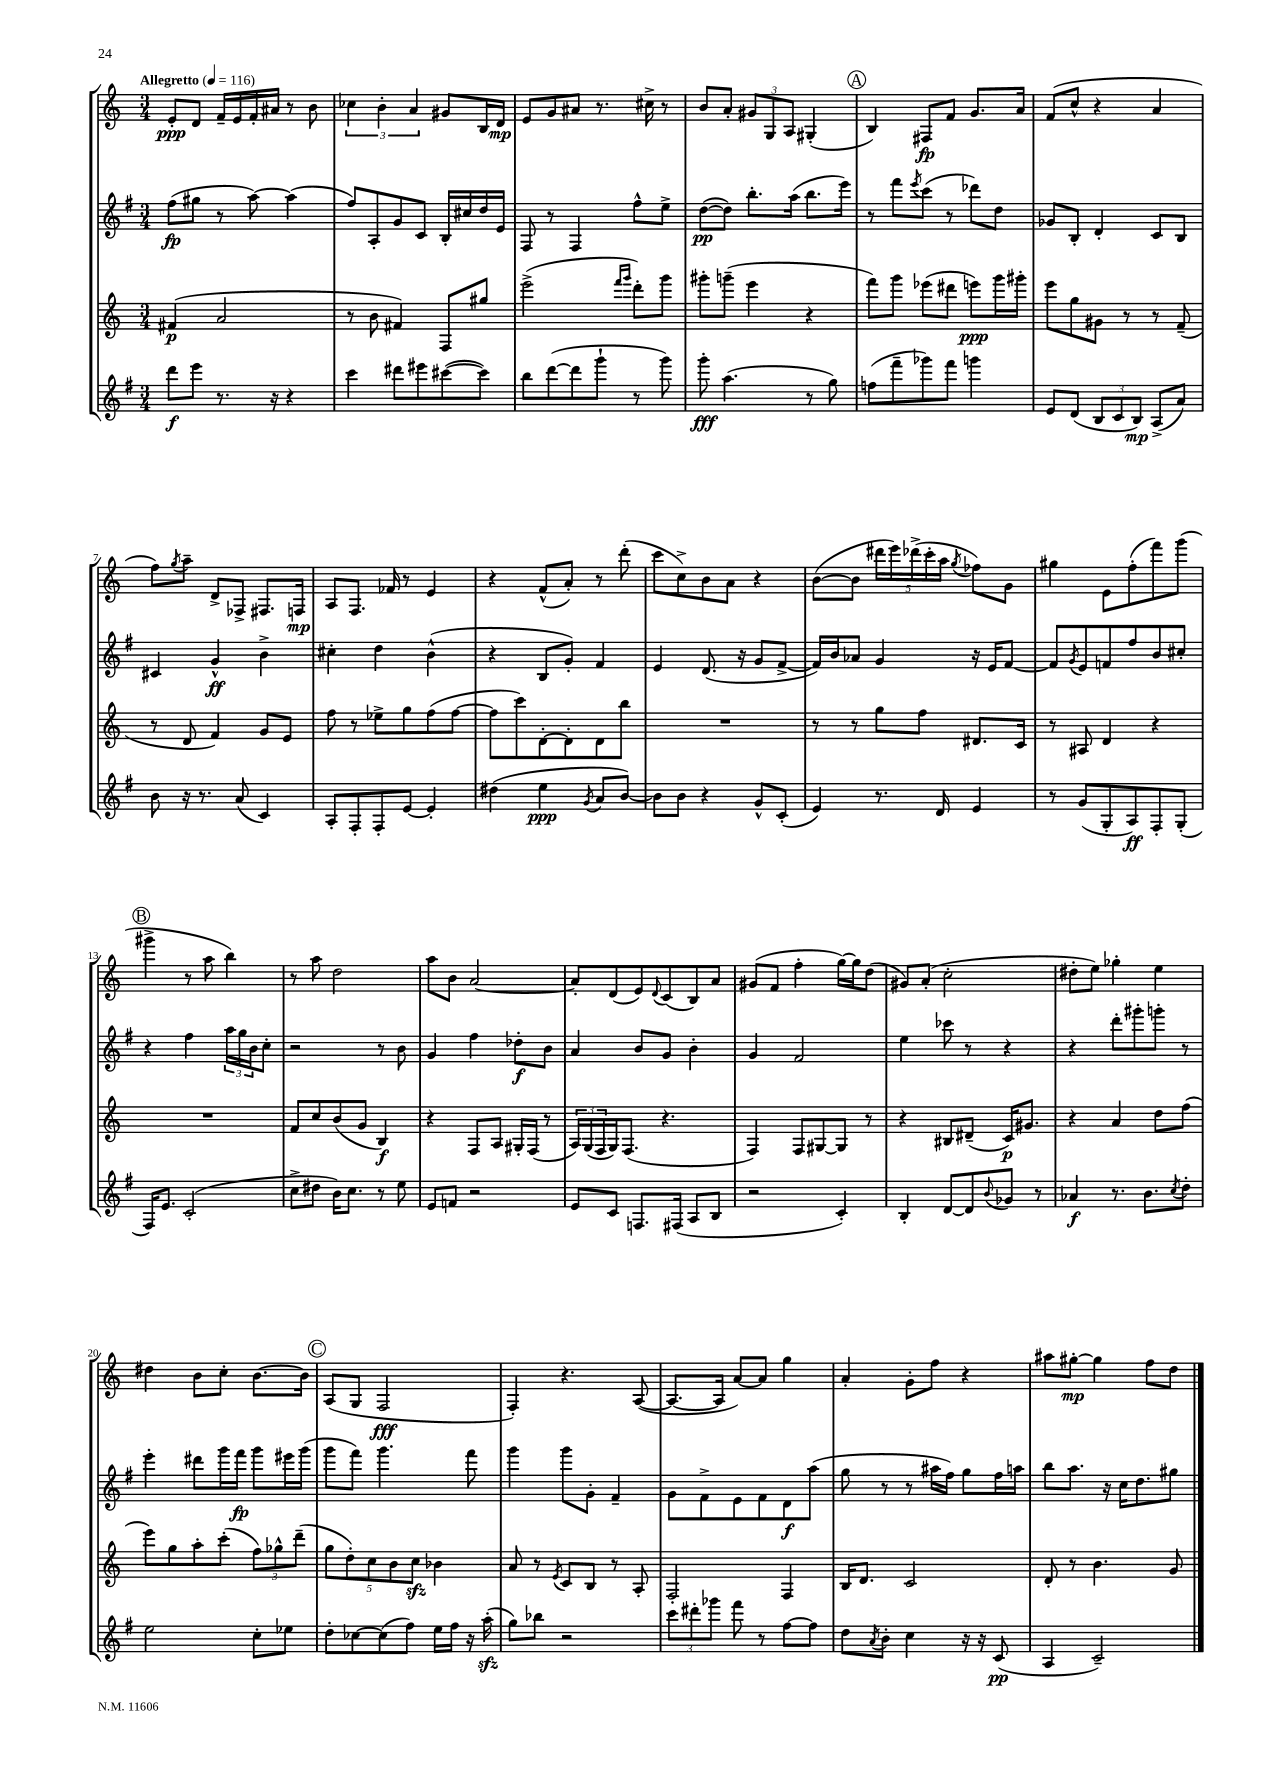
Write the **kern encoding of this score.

**kern	**kern	**kern	**kern
*staff4	*staff3	*staff2	*staff1
*clefG2	*clefG2	*clefG2	*clefG2
*k[f#]	*k[]	*k[f#]	*k[]
*M3/4	*M3/4	*M3/4	*M3/4
*MM116	*MM116	*MM116	*MM116
8ddd\L	(4f#/	(8ff#\L	8e'/L
8eee\J	.	8gg#\J	8d/J
8.r	2a/	8r	16f~/LL
.	.	.	16e/
.	.	[8aa\)	16f'/
16r	.	.	16a#/JJ
4r	.	(4aa\]	8r
.	.	.	8b\
=	=	=	=
4ccc\	8r	8ff#/L)	6cc-\
.	8b\	8A'/	.
.	.	.	6b'\
8ddd#\L	4f#/)	8g/	.
.	.	.	6a/
8eee#\	.	8c/J	.
([8ccc#\	8F/L	16B'/LL	8g#/L
.	.	16cc#/	.
8ccc#\]J)	8gg#/J	16dd/	16B/L
.	.	16e/JJ	16d/JJ
=	=	=	=
8bb\L	(2eee^\	8F#/	8e/L
([8ddd\	.	8r	8g/
8ddd\]	.	4F#/	8a#/J
8ggg`\J	.	.	8.r
.	16qqfff/LL	.	.
.	16qqggg/JJ	.	.
8r	8ddd'\L)	8ff#^^\L	.
.	.	.	16cc#^\
8ggg\)	8ggg\J	8ee^\J	8r
=	=	=	=
8ggg'\	8ggg#'\L	([8dd\L	8b/L
(4.aa\	(8ggg~\J	8dd\]J)	8a'/J
.	4eee\	8.bb'\L	12g#/L
.	.	.	12G/
.	.	.	12A/J
.	.	(16aa\Jk	.
8r	4r	8.bb\L	(4G#'/
8gg\)	.	.	.
.	.	16eee\Jk)	.
=	=	=	=
(8ff\L	8fff\L)	8r	4B/)
8fff#~\	8ggg\J	8fff#\L	.
.	.	8qeee/	.
8ggg-\)	(8eee-\L	(8ccc\J	8F#/L
8fff#\J	8ddd#\J	8r	8f/J
4ggg\	8eee\L)	8ddd-\L)	8.g/L
.	16ggg\L	8dd\J	.
.	16ggg#'\JJ	.	16a/Jk
=	=	=	=
8e/L	8eee\L	8g-/L	(8f/L
(8d/J	8gg\	8B'/J	8cc^^/J
12B/L	8g#\J	4d'/	4r
12c/	.	.	.
.	8r	.	.
12B/J)	.	.	.
(8A^/L	8r	8c/L	4a/
8a/J)	(8f~/	8B/J	.
=	=	=	=
8b\	8r	4c#/	8ff\L)
.	.	.	8qgg/
16r	8d/	.	8aa~\J
8.r	.	.	.
.	4f/)	4g^^/	8d^/L
(8a/	.	.	8F-^/J
4c/)	8g/L	4b^\	8.F#/L
.	8e/J	.	.
.	.	.	16F/Jk
=	=	=	=
8A'/L	8ff\	4cc#'\	8A/L
8F#'/	8r	.	8.F/J
8F#'/	8ee-^\L	4dd\	.
.	.	.	16f-/
[8e/J	8gg\	.	8r
4e'/]	(8ff\	(4b^^\	4e/
.	[8ff\J	.	.
=	=	=	=
(4dd#\	8ff\]L	4r	4r
.	8ccc\)	.	.
4ee\	[8d'\	8B/L	(8f^^/L
.	8d'\]	8g'/J)	8a'/J)
8qg/	.	.	.
8a/L	8d\	4f#/	8r
[8b/J)	8bb\J	.	(8ddd'\
=	=	=	=
8b\]L	2.r	4e/	8ccc\L
8b\J	.	.	8cc^\)
4r	.	(8.d/	8b\
.	.	.	8a\J
.	.	16r	.
8g^^/L	.	8g/L	4r
(8c'/J	.	[8f#^/J	.
=	=	=	=
4e/)	8r	16f#/]LL)	([8b\L
.	.	16b/J	.
.	8r	8a-/J	8b\]J
8.r	8gg\L	4g/	20ddd#\LL
.	.	.	20eee\)
.	.	.	(20ddd-^\
.	8ff\J	.	.
.	.	.	20ccc'\
16d/	.	.	.
.	.	.	20aa\JJ
.	.	.	8qgg/
4e/	8.d#/L	16r	8ff-\L)
.	.	16e/LK	.
.	.	[8f#/J	8g\J
.	16c/Jk	.	.
=	=	=	=
8r	8r	8f#/]L	4gg#\
.	.	8qg/	.
(8g/L	8A#/	8e/	.
8G'/	4d/	8f/	8e\L
8A/)	.	8ff#/	(8ff'\
8F#'/	4r	8b/	8fff\)
(8G'/J	.	8cc#'/J	(8ggg\J
=	=	=	=
16F#/LK)	2.r	4r	4ggg#^\
8.e/J	.	.	.
(2c'/	.	4ff#\	8r
.	.	.	8aa\
.	.	24aa\LL	4bb\)
.	.	24gg\	.
.	.	24b\J	.
.	.	8cc'\J	.
=	=	=	=
8cc^\L	8f/L	2r	8r
8dd#\J	8cc/	.	8aa\
16b\LK)	(8b/	.	2dd\
8.cc\J	.	.	.
.	8g/J	.	.
8r	4B/)	8r	.
8ee\	.	8b\	.
=	=	=	=
8e/L	4r	4g/	8aa\L
8f/J	.	.	8b\J
2r	8F/L	4ff#\	[2a/
.	8A/J	.	.
.	16G#'/LL	8dd-'\L	.
.	(16F/JJ	.	.
.	8r	8b\J	.
=	=	=	=
8e/L	24A/LL)	4a/	8a'/]L
.	(24G/	.	.
.	24F/	.	.
8c/J	16G/J)	.	(8d/
.	(8.F/J	.	.
8.F/L	.	8b/L	8e/)
.	.	.	8qqd/
.	4.r	8g/J	(8c/
(16F#/Jk	.	.	.
8A/L	.	4b'\	8B/)
8B/J	.	.	8a/J
=	=	=	=
2r	4F/)	4g/	(8g#/L
.	.	.	8f/J
.	8F/L	2f#/	4ff'\
.	[8G#/	.	.
4c'/)	8G#/]J	.	[16gg\LL)
.	.	.	16gg\]J
.	8r	.	(8dd\J
=	=	=	=
4B'/	4r	4ee\	8g#/L)
.	.	.	(8a'/J
[8d/L	8B#/L	8ccc-\	2cc'\
8d/]	(8d#~/J	8r	.
8qqb/	.	.	.
8g-/J	16c/LK)	4r	.
.	8.g#/J	.	.
8r	.	.	.
=	=	=	=
4a-/	4r	4r	8dd#'\L
.	.	.	8ee\J)
8.r	4a/	8ddd'\L	4gg-'\
.	.	8ggg#'\	.
8.b\L	.	.	.
.	8dd\L	8ggg'\J	4ee\
8qcc/	.	.	.
8dd'\J	(8ff\J	8r	.
=	=	=	=
2ee\	8eee\L)	4eee'\	4dd#\
.	8gg\	.	.
.	8aa'\	8ddd#\L	8b\L
.	(8ccc'\J	16ggg\L	8cc'\J
.	.	16fff#\JJ	.
8cc'\L	12ff\L)	8ggg\L	[8.b\L
.	12gg-^^\	.	.
8ee-\J	.	16eee#\L	.
.	(12ddd~\J	.	.
.	.	(16ggg\JJ	16b\]Jk
=	=	=	=
8dd'\L	10gg\L	8ggg\L	(8A/L
.	10dd'\)	.	.
[8cc-\	.	8fff#\J)	8G/J
.	10cc\	.	.
(8cc-\]	.	4.ggg\	2F/
.	10b\	.	.
8ff#\J)	.	.	.
.	10cc\J	.	.
16ee\LL	4b-\	.	.
16ff#\JJ	.	.	.
16r	.	8fff#\	.
(16aa'\	.	.	.
=	=	=	=
8gg\L)	8a/	4ggg\	4F'/)
8bb-\J	8r	.	.
.	8qe/	.	.
2r	8c/L	8ggg\L	4.r
.	8B/J	8g'\J	.
.	8r	4f#~/	.
.	8A'/	.	([8A/
=	=	=	=
12ccc\L	2F'/	8g\L	8.A/_L
12ddd#'\	.	.	.
.	.	8f#^\	.
12ggg-\J	.	.	.
.	.	.	16A/]Jk
8fff#\	.	8e\	[8a/L)
8r	.	8f#\	8a/]J
[8ff#\L	4F/	8d\	4gg\
8ff#\]J	.	(8aa\J	.
=	=	=	=
8dd\L	16B/LK	8gg\	4a'/
.	8.d/J	.	.
8qa/	.	.	.
8b'\J	.	8r	.
4cc\	2c/	8r	8g'\L
.	.	16aa#\LL	8ff\J
.	.	16ff#\JJ)	.
16r	.	8gg\L	4r
16r	.	.	.
(8c/	.	16ff#\L	.
.	.	16aa\JJ	.
=	=	=	=
4A/	8d'/	8bb\L	8aa#\L
.	8r	8.aa\J	[8gg#'\J
2c~/)	4.b\	.	4gg#\]
.	.	16r	.
.	.	16cc\LK	.
.	.	8.dd\	.
.	.	.	8ff\L
.	8g/	8gg#\J	8dd\J
==	==	==	==
*-	*-	*-	*-
